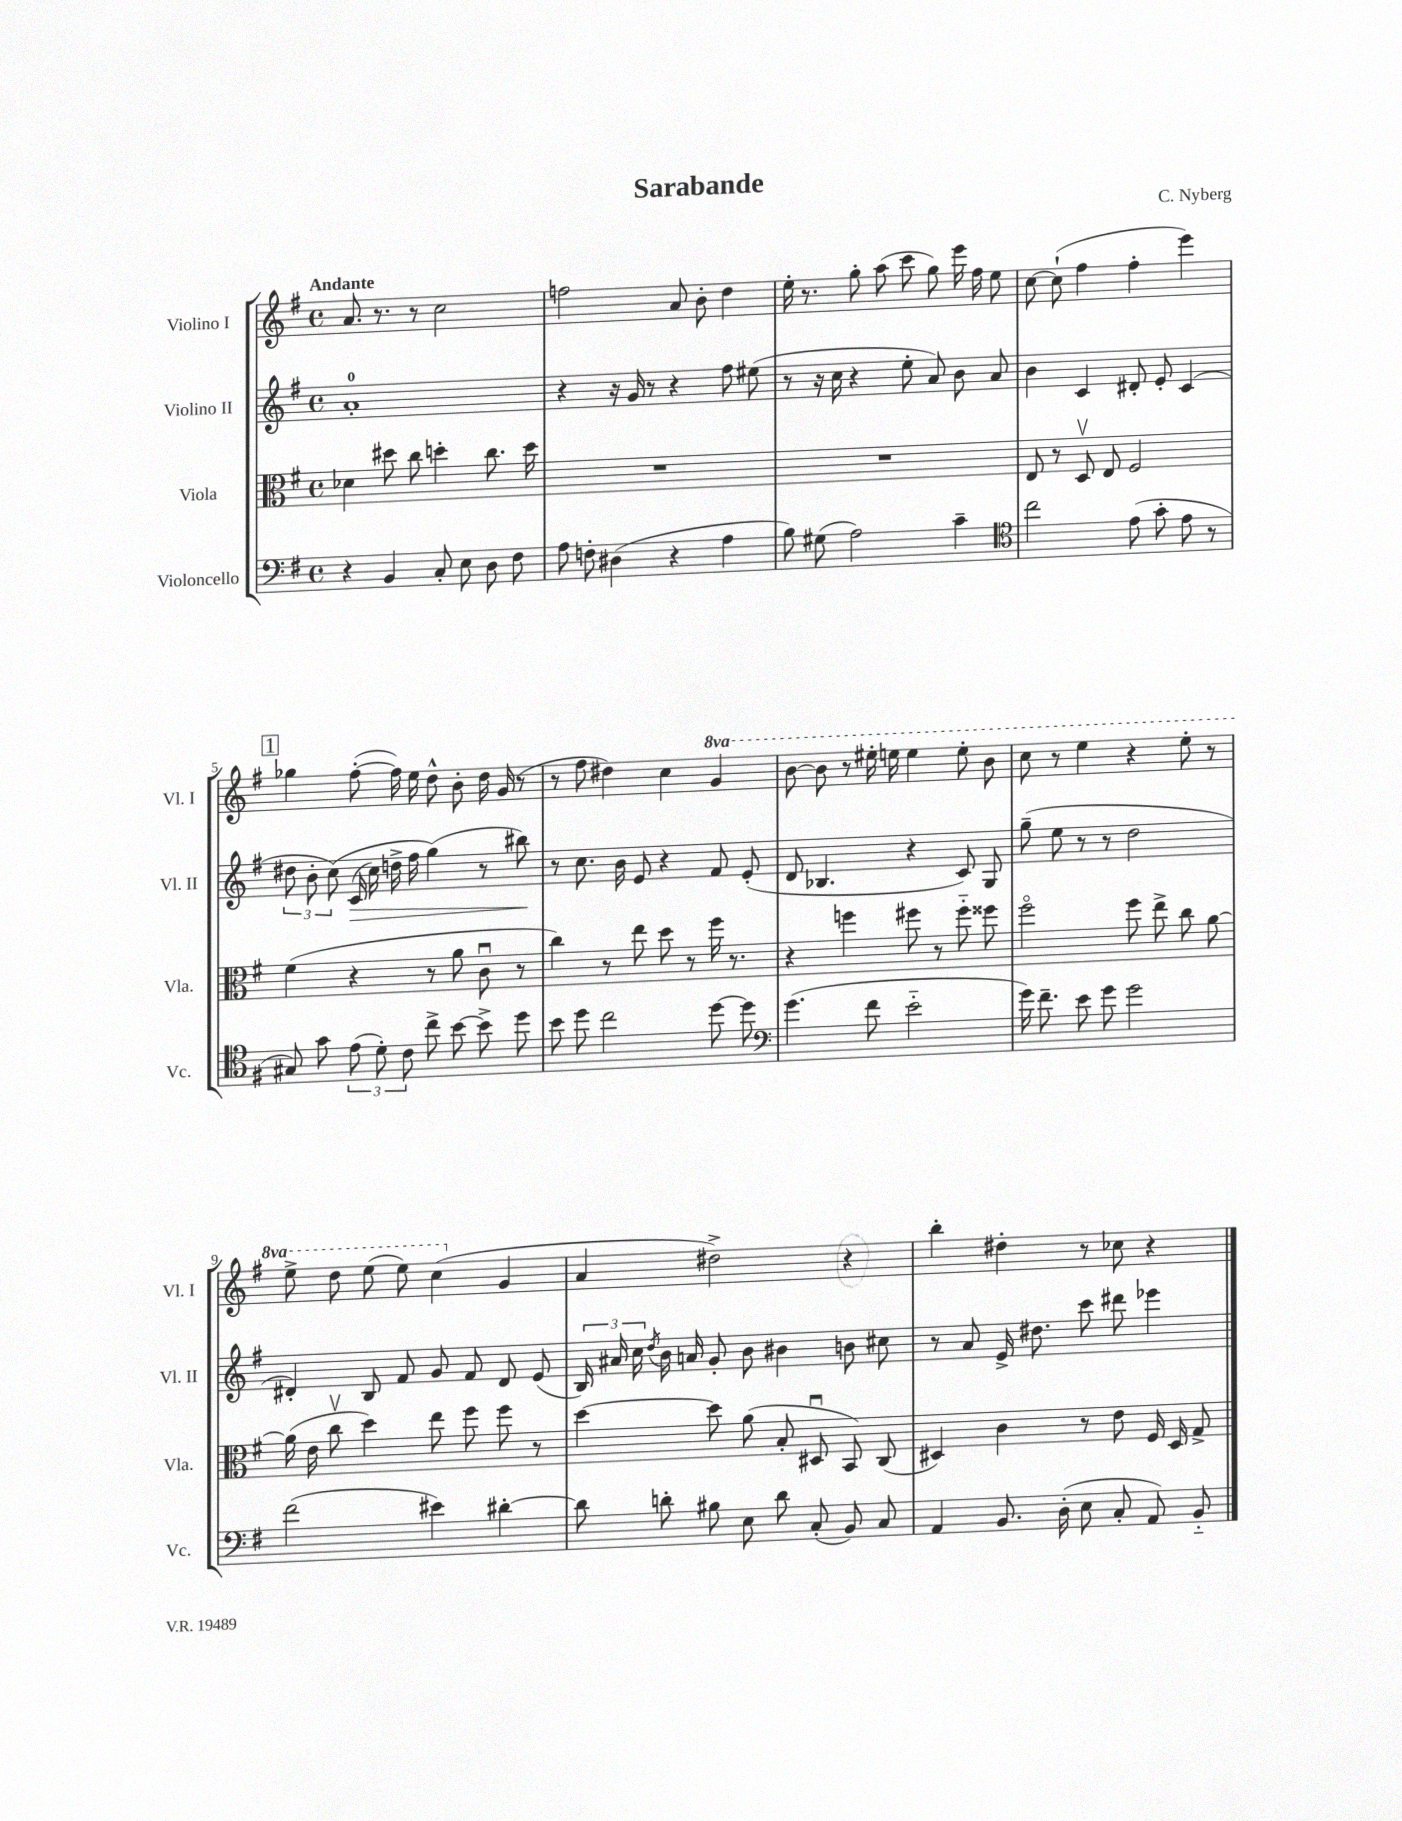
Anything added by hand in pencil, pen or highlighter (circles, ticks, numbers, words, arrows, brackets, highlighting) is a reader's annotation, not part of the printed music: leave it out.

**kern	**kern	**kern	**dynam	**kern
*part4	*part3	*part2	*part2	*part1
*staff4	*staff3	*staff2	*staff2	*staff1
*I"Violoncello	*I"Viola	*I"Violino II	*	*I"Violino I
*I'Vc.	*I'Vla.	*I'Vl. II	*	*I'Vl. I
*clefF4	*clefC3	*clefG2	*	*clefG2
*k[f#]	*k[f#]	*k[f#]	*	*k[f#]
*M4/4	*M4/4	*M4/4	*	*M4/4
*met(c)	*met(c)	*met(c)	*	*met(c)
=1	=1	=1	=1	=1
!	!	!	!	!LO:TX:a:B:t=Andante
4r	4d-X\	1a'	.	8.a/
.	.	.	.	8.r
4BB/	8dd#X\	.	.	.
.	8cc\	.	.	8r
8C'/	4ddn'\	.	.	2cc\
8E\	.	.	.	.
8D\	8.cc\	.	.	.
8F#\	.	.	.	.
.	16dd\	.	.	.
=2	=2	=2	=2	=2
8A\	1r	4r	.	2ffn\
8Fn'\	.	.	.	.
(4D#X\	.	16r	.	.
.	.	16g/	.	.
.	.	8r	.	.
4r	.	4r	.	8a/
.	.	.	.	8b'\
4A\	.	8ff#\	.	4dd\
.	.	(8ee#X\	.	.
=3	=3	=3	=3	=3
8B\)	1r	8r	.	16ee'\
.	.	.	.	8.r
(8G#X\	.	16r	.	.
.	.	16cc\	.	.
2A\)	.	4r	.	8gg'\
.	.	.	.	(8aa\
.	.	8ee'\	.	8ccc\
.	.	8a/)	.	8gg\)
4c~\	.	8b\	.	16eee\
.	.	.	.	16ff#\
.	.	8a/	.	8ee\
=4	=4	=4	=4	=4
*clefC4	*	*	*	*
2cc\	8E/	4b\	.	[8cc\
.	8r	.	.	(8cc`\]
.	8Dv/	4c/	.	4ff#\
.	8E/	.	.	.
(8e\	2F#/	8d#X'/	.	4ff#'\
8g'\	.	8e'/	.	.
8e\	.	(4c/	.	4eee\)
8r	.	.	.	.
!!LO:LB:g=z
!!LO:REH:place=s1:t=1
=5	=5	=5	=5	=5
8G#X/)	(4f#\	12dd#X\	.	4gg-X\
.	.	12b'\	.	.
8g\	.	.	.	.
.	.	(12cc\)	.	.
!	!	!	!LO:HP:b	!
(12e\	4r	(16c/	>	([8ff#'\
.	.	16cc\)	.	.
12d'\)	.	.	.	.
.	.	16ddn^\	.	16ff#\])
12c\	.	.	.	.
.	.	16ff#\	.	16ee\
8cc^\	8r	(4gg\)	.	8dd^^\
[8b\	8a\	.	.	8b'\
8b^\]	8cu\	8r	.	16dd\
.	.	.	.	(16g/
8dd\	8r	8bb#X\)	.	8r
.	.	.	]	.
=6	=6	=6	=6	=6
8b\	4cc\)	8r	.	8r
8dd\	.	8.cc\	.	8ff#\
2cc\	8r	.	.	4dd#X\)
.	.	16b\	.	.
.	8ee\	8e/	.	.
.	8dd\	4r	.	4cc\
.	8r	.	.	.
*	*	*	*	*8va
[8dd\	16ff#\	8f#/	.	4gg/
.	8.r	.	.	.
8dd\]	.	(8e'/	.	.
=7	=7	=7	=7	=7
*clefF4	*	*	*	*
(4.g\	4r	8d/	.	[8bb\
.	.	4.B-X/	.	8bb\]
.	4ffn\	.	.	8r
8f#\	.	.	.	16eee#X'\
.	.	.	.	16eeen\
2e\	8ff#X\	4r	.	4eee\
.	8r	.	.	.
.	8ff#\	8c/)	.	8eee'\
.	8ff##X\	8G/	.	8bb\
=8	=8	=8	=8	=8
16g\)	2ff#\	(8gg~\	.	8ccc\
8.f#~\	.	.	.	.
.	.	8ee\	.	8r
8e\	.	8r	.	4eee\
8g\	.	8r	.	.
2g\	8ff#\	2dd\	.	4r
.	8ee^\	.	.	.
.	8cc\	.	.	8eee'\
.	[8a\	.	.	8r
!!LO:LB:g=z
=9	=9	=9	=9	=9
(2f#\	(16a\]	4d#X'/)	.	8eee^\
.	16e\	.	.	.
.	8ccv\	.	.	8ddd\
.	4dd\)	8B/	.	(8eee\
.	.	8f#/	.	8eee\)
4e#X\)	8ee\	8g/	.	(4ccc\
.	8ff#\	8f#/	.	.
*	*	*	*	*X8va
[4d#X'\	8ff#\	8d#/	.	4g/
.	8r	(8e/	.	.
=10	=10	=10	=10	=10
8d#\]	[4dd\	24B/)	.	4a/
.	.	24a#X/	.	.
.	.	24cc\	.	.
.	.	8qdd/	.	.
8dn'\	.	16b\	.	.
.	.	16an/	.	.
8B#X\	8dd\]	8g'/	.	2dd#X^\)
8E\	(8a\	8b\	.	.
8d\	8B'/	4b#X\	.	.
(8C'/	8D#Xu/	.	.	.
8BB/)	8BB/)	8bn\	.	4r
8C/	(8C/	8cc#X\	.	.
=11	=11	=11	=11	=11
4AA/	4D#X/)	8r	.	4bb'\
.	.	8a/	.	.
8.BB/	4c\	16e^/	.	4dd#X'\
.	.	8.dd#X\	.	.
(16D'\	.	.	.	.
8E\	8r	8ccc\	.	8r
8C'/	8e\	8ddd#X\	.	8cc-X\
8AA/)	16F#/	4eee-X\	.	4r
.	16D#/	.	.	.
8BB/	8G^/	.	.	.
==	==	==	==	==
*-	*-	*-	*-	*-
